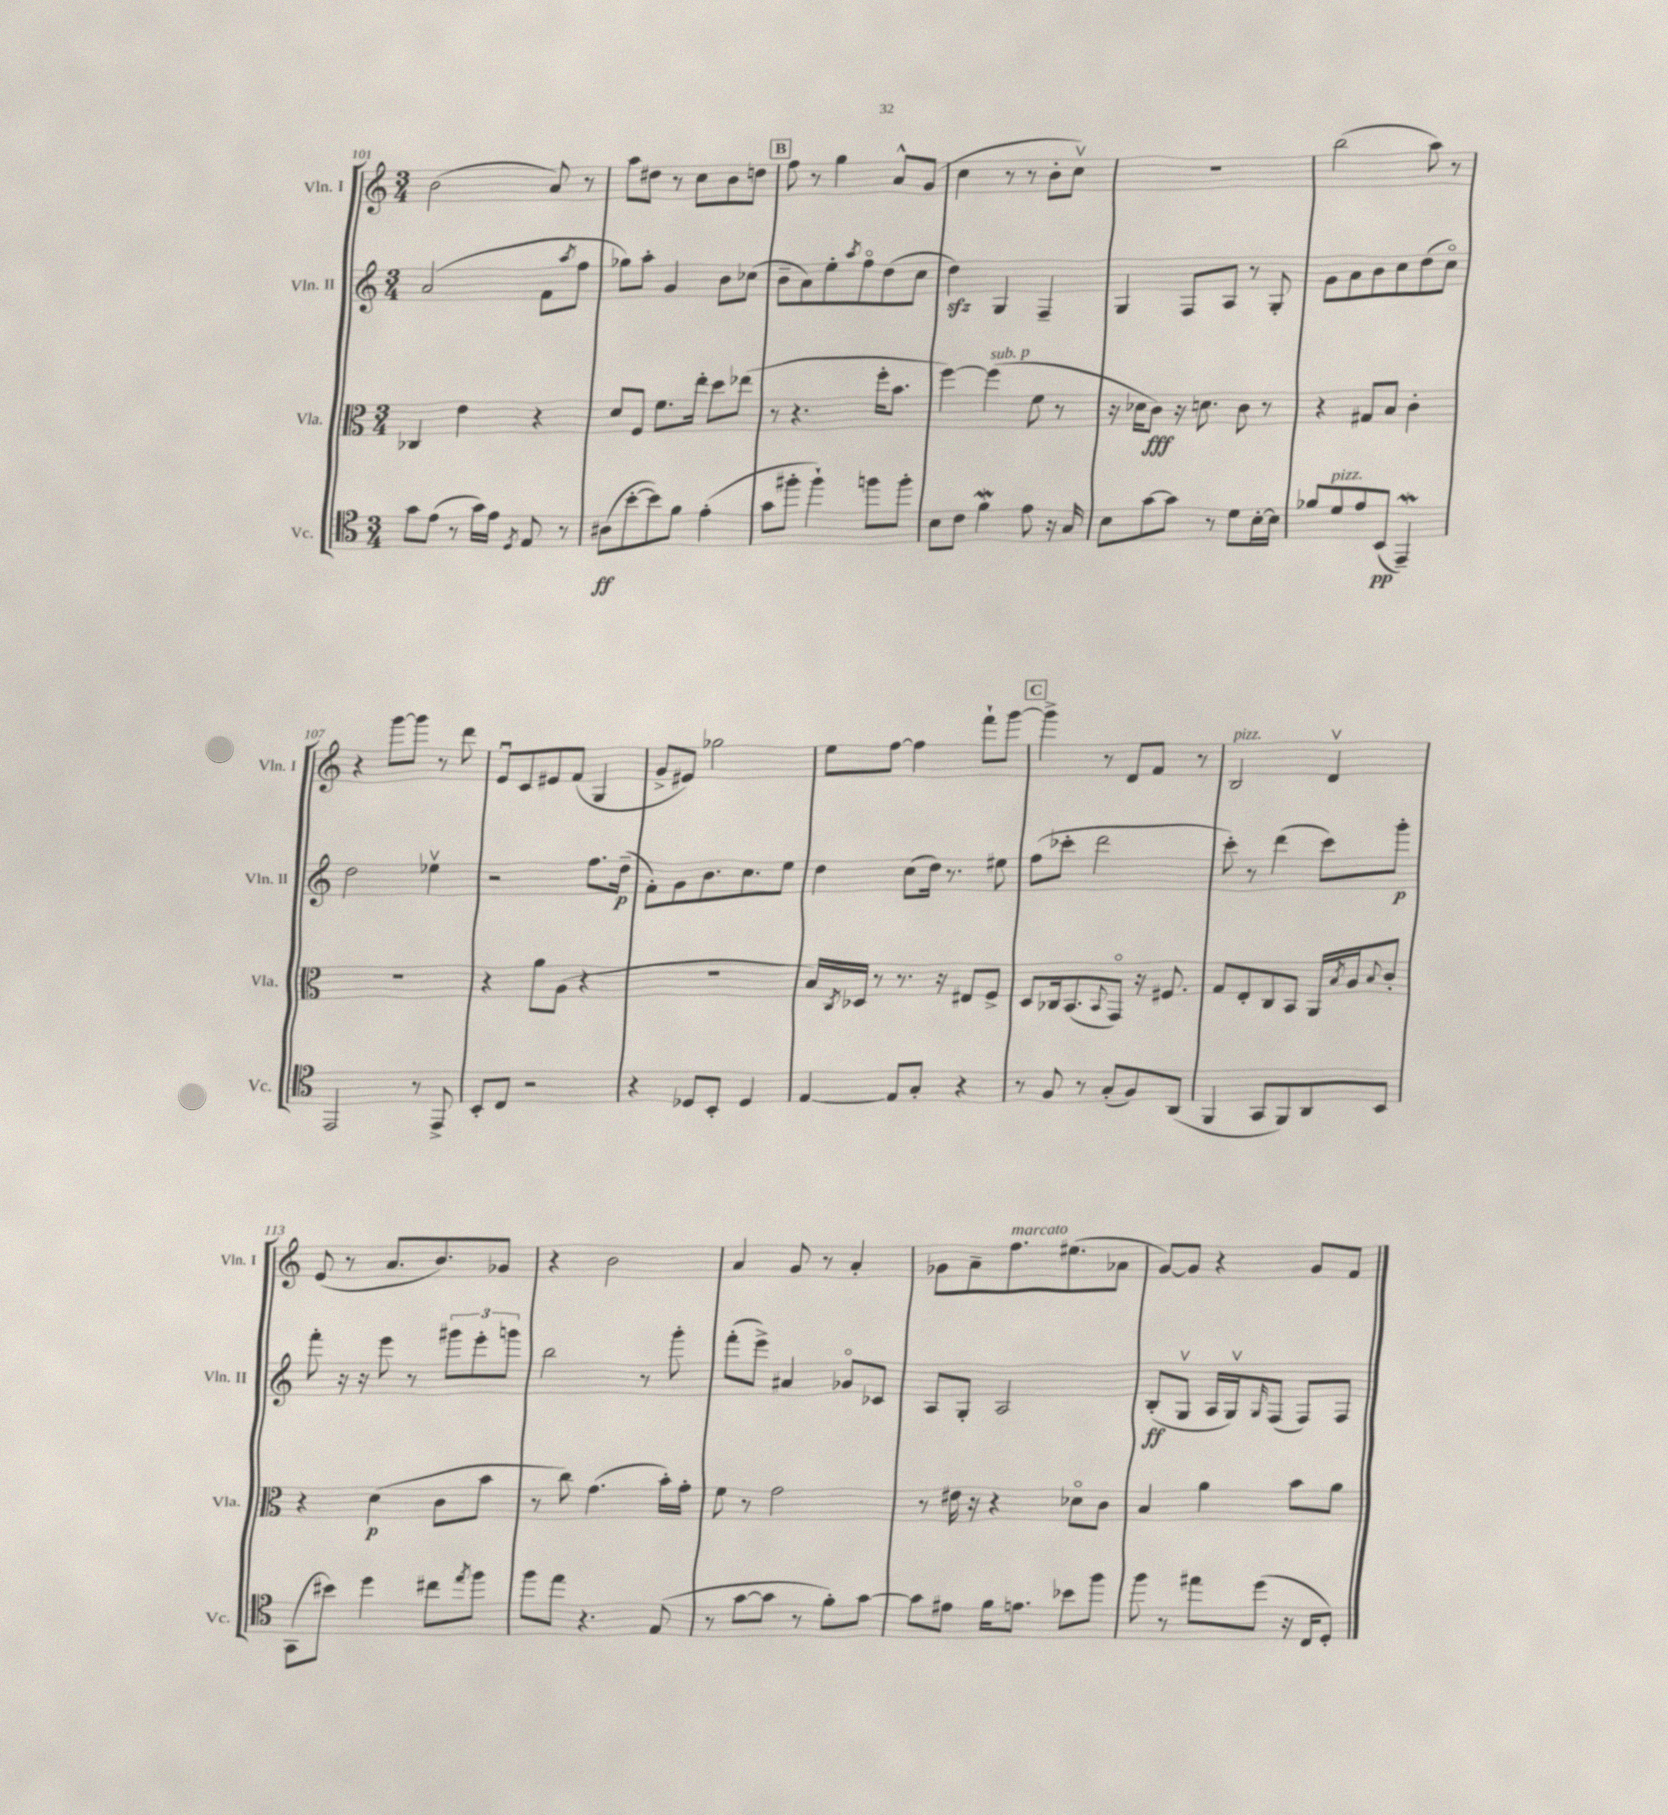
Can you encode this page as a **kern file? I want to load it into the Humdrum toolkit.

**kern	**kern	**kern	**kern
*staff4	*staff3	*staff2	*staff1
*clefC4	*clefC3	*clefG2	*clefG2
*k[]	*k[]	*k[]	*k[]
*M3/4	*M3/4	*M3/4	*M3/4
8g	4C-	(2a	(2b
(8e	.	.	.
8r	4e	.	.
16g)	.	.	.
16e	.	.	.
8qD	.	.	.
8E	4r	8f	8a)
.	.	8qaa	.
8r	.	8ff	8r
=	=	=	=
(8A#	8d	8gg-)	8aa
[8b'	8F	8aa'	8dd#
8b])	8.f	4g	8r
8f	.	.	8cc
.	16ee'	.	.
(4e'	8dd	8b	8b
.	(8ee-	(8cc-	8dd
=	=	=	=
8g	8r	8b~	8ff
8ff#'	4.r	8a)	8r
4ff#`)	.	8ee'	4gg
.	.	8qaa	.
.	.	8ffo	.
8ff	16ff'	(8dd	8a^^
.	8.b	.	.
8ff'	.	8cc	(8g
=	=	=	=
8B	[4ff)	4dd)	4cc
8c	.	.	.
4f	(4ff]	4G	8r
.	.	.	8r
8e	8f	4F~	8b'
16r	8r	.	8ccv)
16G	.	.	.
=	=	=	=
8B	16r	4G	2.r
.	16d-	.	.
[8g	8c)	.	.
8g]	16r	8F	.
.	8.d	.	.
8r	.	8A	.
8d	8c	8r	.
[16B'	8r	8G'	.
16B]	.	.	.
=	=	=	=
8f-	4r	8g	(2bb
8d	.	8a	.
8e	8G#	8b	.
(8BB	8B	8cc	.
4EE~)	4c'	(8dd	8aa)
.	.	8cco)	8r
=	=	=	=
2EE	2.r	2dd	4r
.	.	.	[8ggg
.	.	.	8ggg]
8r	.	4ee-v	8r
8EE^	.	.	8ddd
=	=	=	=
8BB'	4r	2r	8eu
8C	.	.	8c
2r	8a	.	8e#
.	(8A	.	(8f
.	4r	8.ff	4G
.	.	(16dd~	.
=	=	=	=
4r	2.r	8f')	8g^
.	.	8g	8e#)
8D-	.	8.b	2gg-
8BB'	.	.	.
.	.	8.cc	.
4D-	.	.	.
.	.	8ee	.
=	=	=	=
[4E	16B)	4dd	8ee
.	8qC	.	.
.	16D-	.	.
.	8r	.	[8ff
8E]	8.r	(8cc	4ff]
8G'	.	16dd)	.
.	16r	8.r	.
4r	8E#	.	8fff`
.	8F^	8ee#	[8ggg
=	=	=	=
8r	8D	(8ff	4ggg^]
8F	16C-	8ccc-'	.
.	(8.BB	.	.
8r	.	2ddd	8r
.	8qqBB	.	.
(8G'	8GGo)	.	8d
8F)	16r	.	8f
.	8.F#	.	.
(8AA	.	.	8r
=	=	=	=
4FF	8G	8ccc')	2B
.	8E'	8r	.
8GG	8C	(4ddd	.
8FF)	8BB	.	.
8AA	16AA	8ccc)	4dv
.	8qB	.	.
.	16A	.	.
.	8qqB	.	.
8BB	8c'	8ggg'	.
=	=	=	=
(8GG	4r	8fff'	(8e
8b#)	.	16r	8r
.	.	16r	.
4dd	(4d	8eee	8.a
.	.	8r	.
.	.	.	8.b)
8cc#	8c	12ggg#	.
.	.	12eee'	.
8qee	.	.	.
8ff	8b	.	8g-
.	.	12ggg	.
=	=	=	=
8ff	8r	2bb	4r
8ee	8cc)	.	.
4.r	(4.g	.	2b
.	.	8r	.
(8E	16b')	8ggg'	.
.	16g'	.	.
=	=	=	=
8r	8f	(8fff'	4a
[8g	8r	8eee^)	.
8g]	2g	4a#	8g
8r	.	.	8r
8f')	.	8g-o	4a'
[8g	.	8c-	.
=	=	=	=
8g]	8r	8A	8g-
8e#	16e#	8G'	8a~
.	16r	.	.
16f	4r	2A	8.ff
8.e	.	.	.
.	.	.	(8.ee#
8b-	8d-o	.	.
8ff	8c	.	8a-
=	=	=	=
8ff	4B	(8B'	[8g)
8r	.	8Gv	8g]
8ee#	4a	16A	4r
.	.	16Gv)	.
.	.	16qqG	.
(8dd	.	(8F	.
16r	8b	8F)	8g
16C	.	.	.
8D')	8a	8F	8f
==	==	==	==
*-	*-	*-	*-
